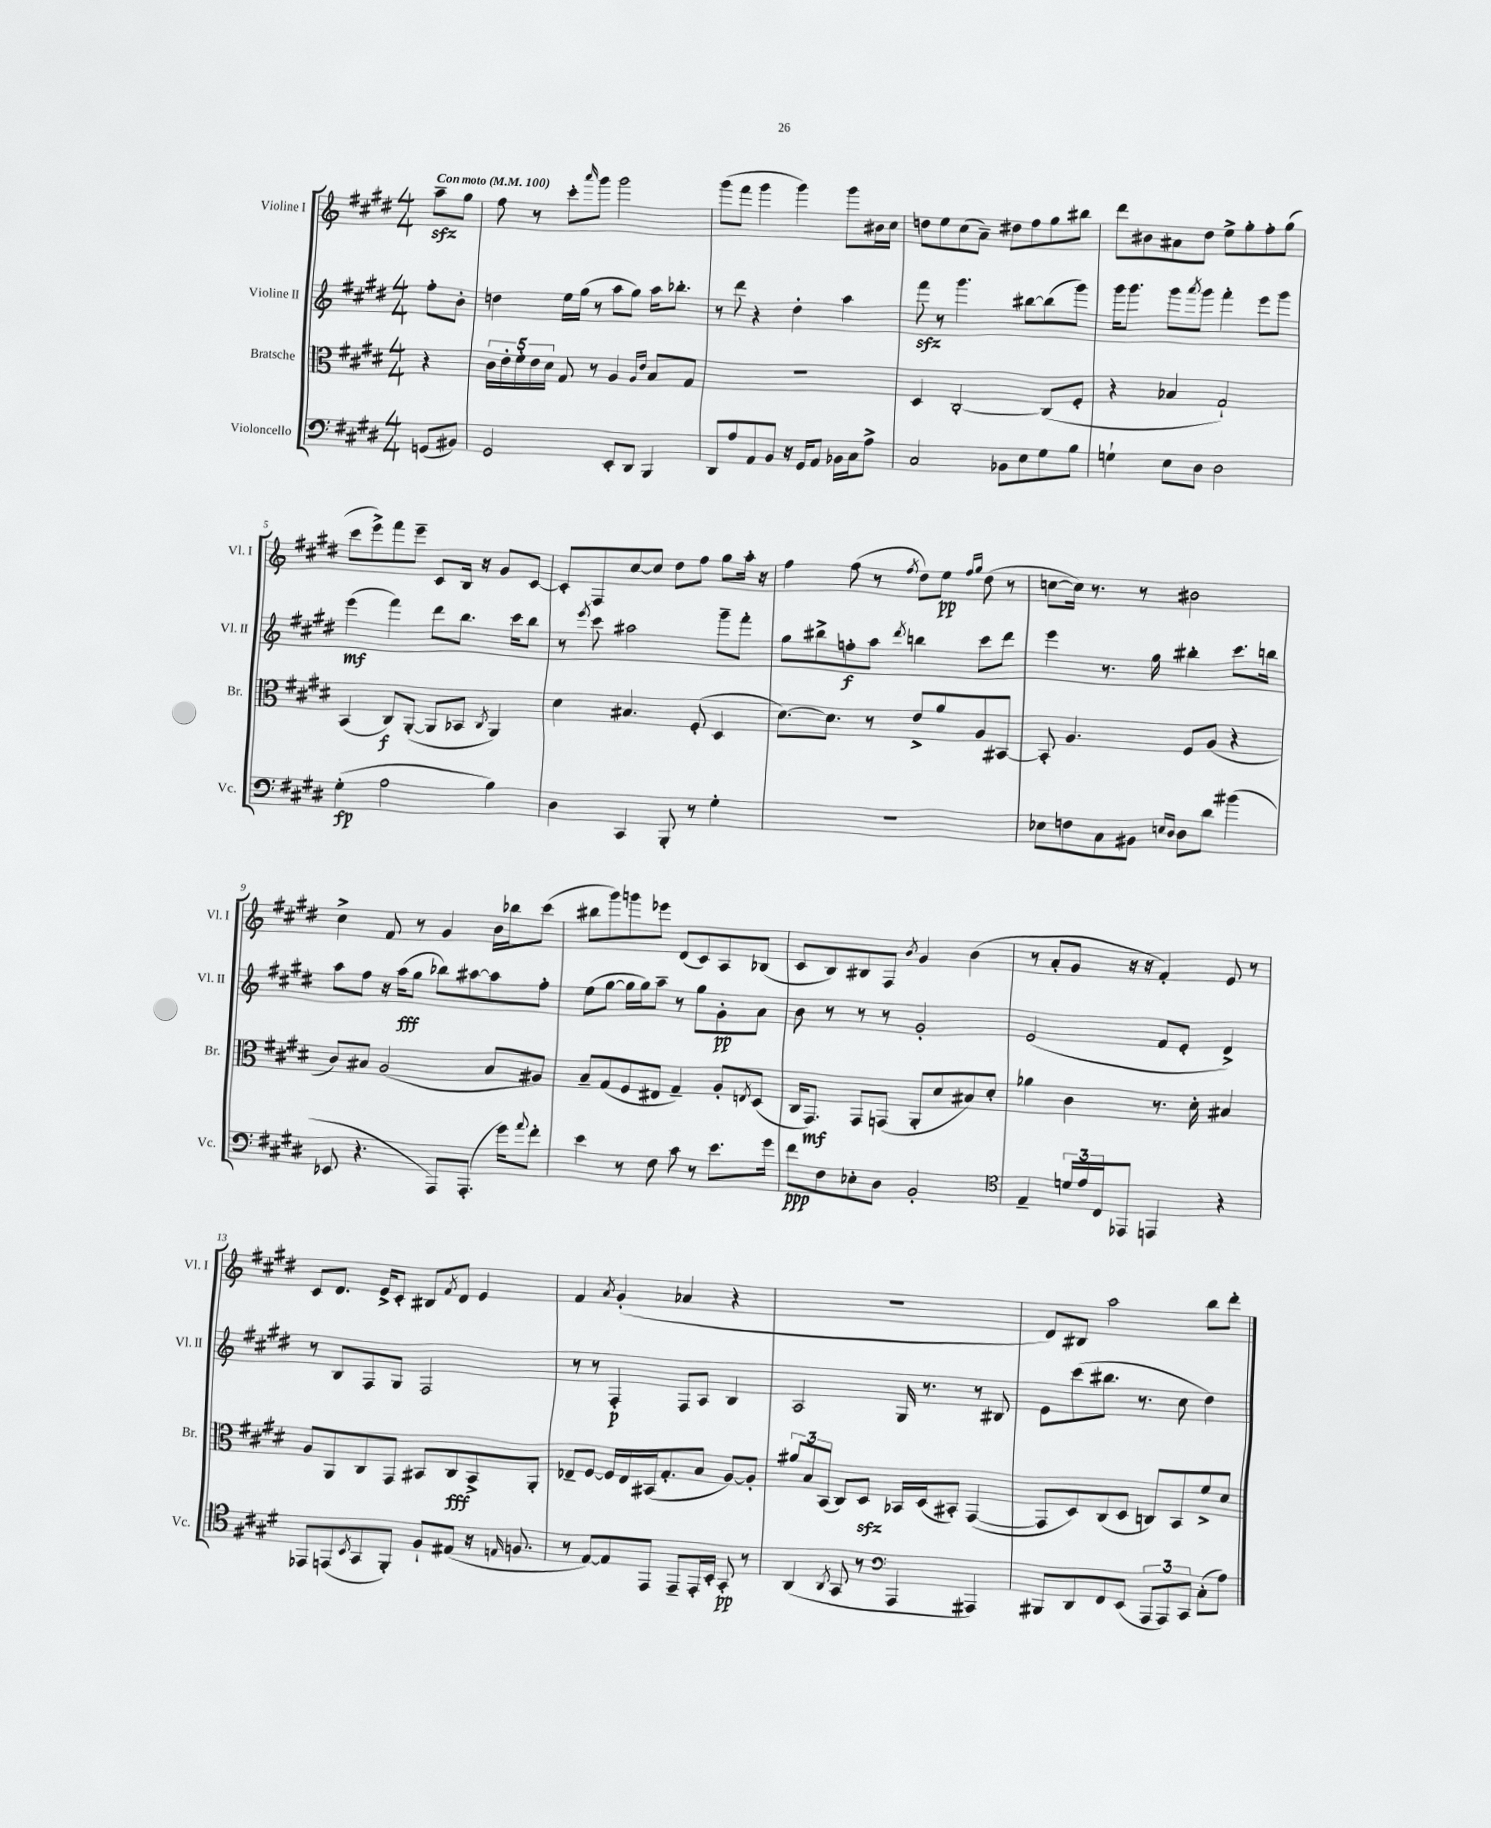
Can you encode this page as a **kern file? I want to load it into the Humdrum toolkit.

**kern	**kern	**kern	**kern
*staff4	*staff3	*staff2	*staff1
*clefF4	*clefC3	*clefG2	*clefG2
*k[f#c#g#d#]	*k[f#c#g#d#]	*k[f#c#g#d#]	*k[f#c#g#d#]
*M4/4	*M4/4	*M4/4	*M4/4
*MM100	*MM100	*MM100	*MM100
(8GG	4r	8ff#'	8aa~
8BB#)	.	8b'	8gg#
=	=	=	=
2GG#	20c#	4dd	8ff#
.	20e'	.	.
.	20f#'	.	.
.	.	.	8r
.	20e	.	.
.	20d#	.	.
.	8G#	16ee	8ccc#'
.	.	(16gg#	.
.	.	.	16qqaaa
.	8r	8r	8ggg#
8EE'	4A	8aa	2ggg#
8DD#	.	8gg#)	.
.	16qqA	.	.
.	16qqe	.	.
4BBB	8B	16aa	.
.	.	8.bb-'	.
.	8G#	.	.
=	=	=	=
8DD#	1r	8r	(8ggg#
8A	.	8ddd#	8fff#
8AA	.	4r	4ggg#
8BB	.	.	.
16r	.	4dd#'	4ggg#)
16GG#	.	.	.
8AA	.	.	.
16BB-	.	4aa	8ggg#
16C#	.	.	.
8A^	.	.	16b#
.	.	.	16cc#
=	=	=	=
2C#	4D#	8fff#	8dd
.	.	8r	8ee
.	[2C#'	4.ggg#	(8cc#
.	.	.	8a~)
8BB-	.	.	8dd#
8E	.	[8bb#	8ff#
8G#	(8C#]	(8bb#]	8gg#
8B	8F#'	8ggg#)	8bb#
=	=	=	=
4G`	4r	16ggg#	8ddd#
.	.	8.ggg#	.
.	.	.	8b#
8E	4B-	8ggg#	8a#
.	.	8qaaa	.
8D#	.	8ggg#	8dd#
2D#	2G#`)	4fff#'	8ee^
.	.	.	8gg#'
.	.	8eee	8ff#'
.	.	8ggg#	(8gg#
=	=	=	=
(4G#'	(4BB	(4eee	8ccc#
.	.	.	8eee^)
2A	8C#)	4fff#)	8fff#
.	([8AA'	.	8eee~
.	8AA]	8ddd#	8c#
.	8BB-	8.bb	16B
.	.	.	16r
.	8qC#	.	.
4B)	4AA)	.	8g#
.	.	16ccc#	.
.	.	8bb	[8c#
=	=	=	=
4D#	4d#	8r	8c#']
.	.	8qeee	.
.	.	8ccc#	8F#
4CC#	4.B#	2aa#	[8cc#
.	.	.	8cc#]
8BBB'	.	.	8dd#
8r	(8F#'	.	8ff#
4G#'	4D#	8ggg#~	8gg#
.	.	8fff#'	16aa'
.	.	.	16r
=	=	=	=
1r	[8.d#)	8gg#	4ff#
.	.	8bb#^	.
.	8.d#]	.	.
.	.	8ff'	(8ff#
.	8r	8aa	8r
.	.	8qddd#	8qff#
.	8e^	4bb	8dd#)
.	8a	.	8ee
.	.	.	16qqff#
.	.	.	16qqgg#
.	8A	8ccc#	(8dd#
.	[8BB#	8ddd#	8r
=	=	=	=
8E-	8BB#']	4eee	[8cc
8F	4.A	.	16cc])
.	.	.	8.r
8C#	.	8.r	.
8BB#	.	.	8r
.	.	16gg#	.
16qqE	.	.	.
16qqD#	.	.	.
8D#	8F#	4bb#'	2b#
8d#	(8A	.	.
(4b#	4r	8.ccc#	.
.	.	16bb	.
=	=	=	=
8EE-	8c#)	8aa	4cc#^
4.r	8B#	8ff#	.
.	(2A	16r	8f#
.	.	(16aa	.
.	.	8gg#	8r
8AAA)	.	8bb-)	4g#
(8.AAA'	.	[8aa#	.
.	8B#	8aa#]	16b
16g#)	.	.	16bb-
8qqa	.	.	.
8f#'	8A#)	8ff#'	(8ccc#
=	=	=	=
4e	8B~	(8ee	8bb#
.	(8G#	[8gg#	8ggg#)
8r	8F#	16gg#]	8ggg
.	.	16gg#)	.
8F#	8E#	8aa~	8eee-
8c#	4G#~)	8r	(8d#
8r	.	8gg#	8c#)
8.e	8A'	8g#'	8A
.	8qE	.	.
.	(8D#	8a	(8B-
16g#	.	.	.
=	=	=	=
8f#	16C#	8b	8c#
.	8.GG#)	.	.
8F#	.	8r	8B)
8E-'	8GG#	8r	8B#
8D#	(8GG	8r	8F#
.	.	.	8qb
2BB'	8AA'	2g#'	4g#
.	8d#	.	.
.	8B#)	.	(4b
.	8d#'	.	.
=	=	=	=
*clefC4	*	*	*
4E~	4a-	(2e	8r
.	.	.	8a'
24d	4c#	.	8g#
24e	.	.	.
24C#	.	.	.
8EE-	.	.	16r
.	.	.	16r
4EE	8.r	8f#	4f#')
.	.	8e'	.
.	16d#'	.	.
4r	4B#	4d#^)	8e
.	.	.	8r
=	=	=	=
8EE-	8A	8r	8c#
(8EE	8AA	8B	8.d#
8qBB	.	.	.
8GG#	8C#	8F#	.
.	.	.	16e^
8FF#')	8GG#	8G#	8c#'
8F#`	8BB#	2F#	8B#
.	.	.	8qf#
(8E#	8C#	.	8d#
16r	8BB#^	.	4e
16qqE	.	.	.
8.F	.	.	.
.	8AA'	.	.
=	=	=	=
8r	8E-~	8r	4f#
[8E)	[8F#	8r	.
.	.	.	8qa
8E]	16F#]	4F#'	(4g#'
.	16E-	.	.
8EE	(16BB#	.	.
.	8.G#'	.	.
8EE~	.	8F#	4a-
16EE'	8B	8A	.
16BB'	.	.	.
8GG#'	[8A)	4B	4r
8r	8A']	.	.
=	=	=	=
(4AA	12a#	2A	1r
.	12B	.	.
.	(12BB	.	.
8qAA	.	.	.
8GG#	8C#)	.	.
8r	8D#	.	.
*clefF4	*	*	*
4AAA	16BB-	16G#	.
.	(16D#	8.r	.
.	8BB#')	.	.
4AAA#)	([4GG#	8r	.
.	.	8B#	.
=	=	=	=
8BBB#	8GG#]	8e	8d#)
8DD#	8D#)	(8ccc#	8B#
8FF#	(8C#	8.bb#	2aa
(8EE	8D#	.	.
.	.	8.r	.
12AAA	8C)	.	.
12AAA)	.	.	.
.	8BB	8cc#	.
12CC#	.	.	.
(8C#'	8f#^	4dd#)	8bb
8A)	8d#	.	8ddd#'
==	==	==	==
*-	*-	*-	*-
